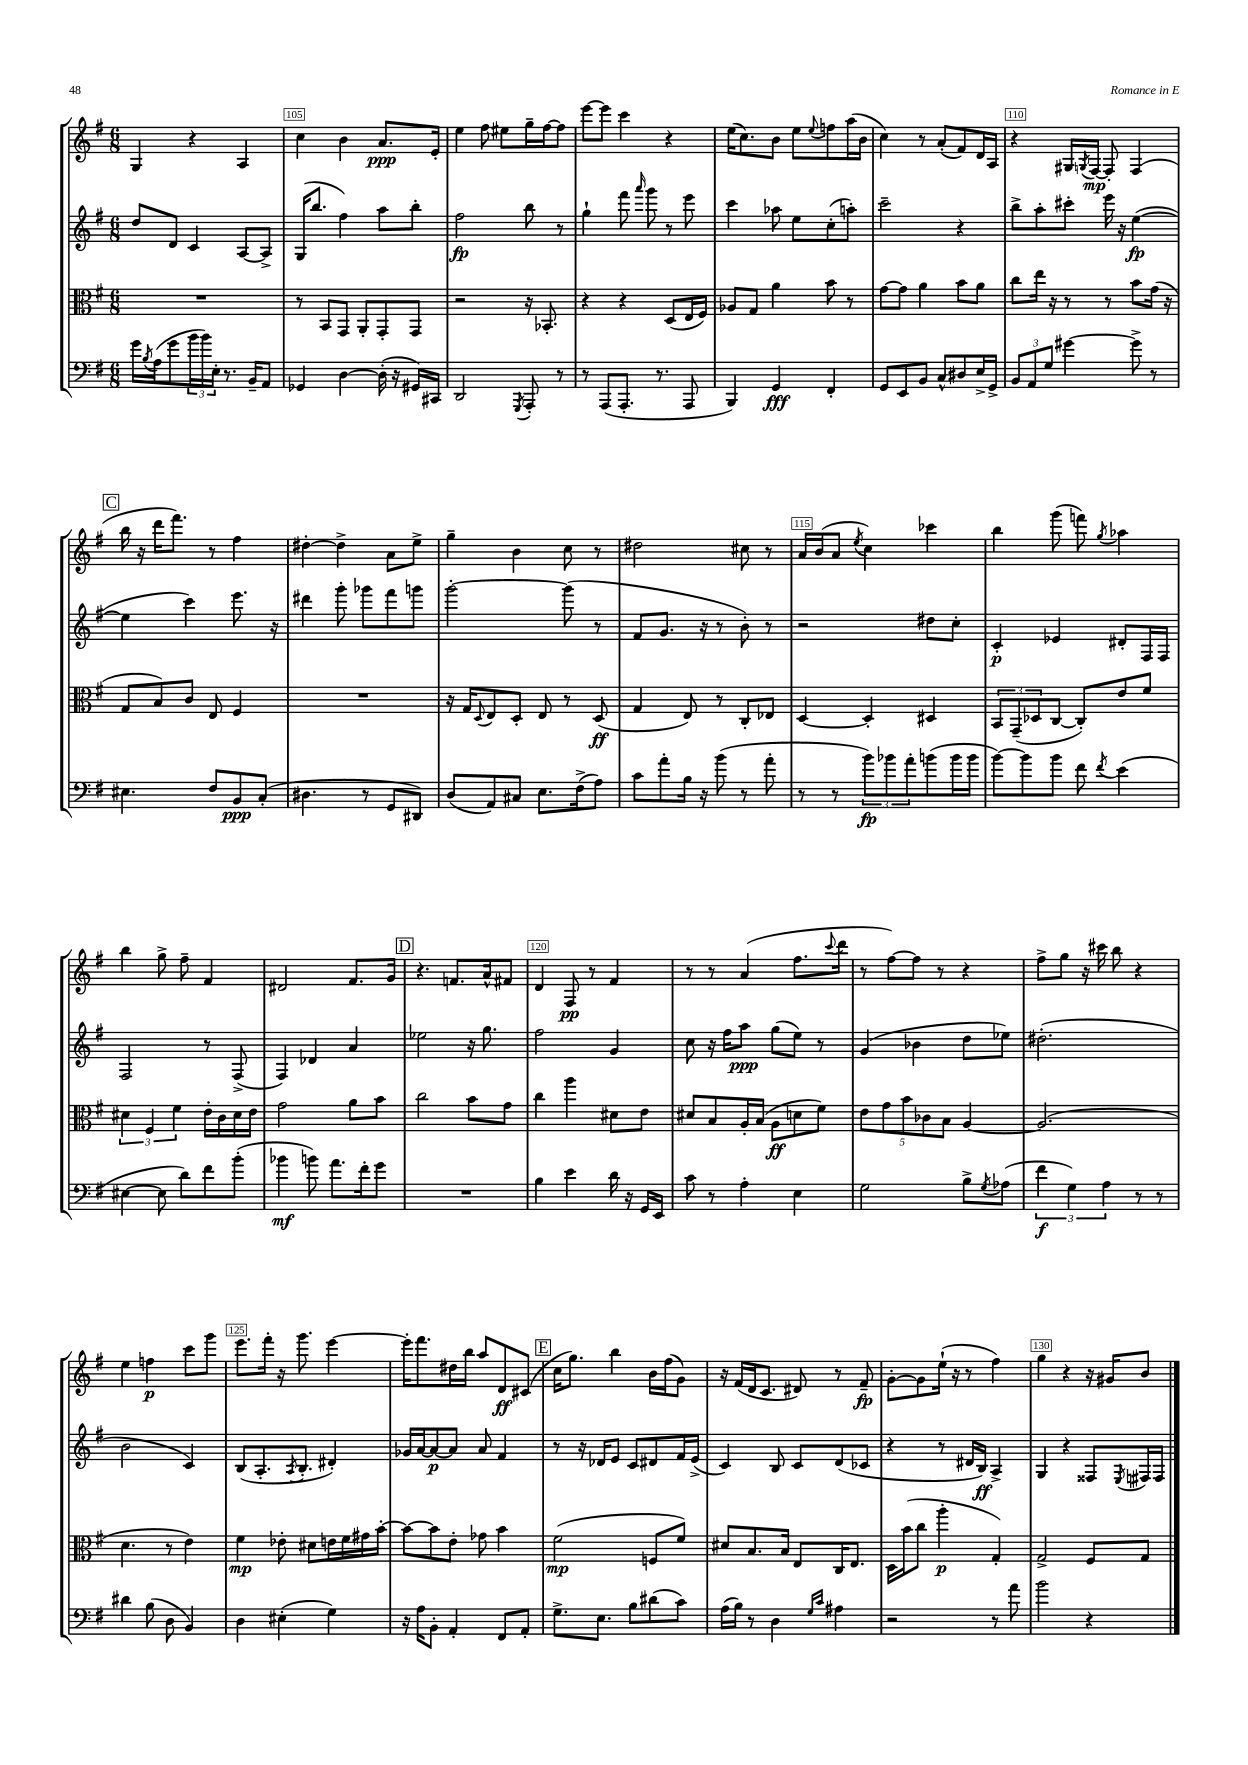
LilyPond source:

<<
\new StaffGroup <<
\new Staff = "s0" {
    \clef treble \key g \major \numericTimeSignature \time 6/8
    g4 r4 a4 |
    c''4 b'4 a'8.\ppp e'16-. |
    e''4 fis''8 eis''8 g''16-- fis''16~ fis''8 |
    e'''8~ e'''8 c'''4 r4 |
    e''16( c''8.) b'8 e''8 \appoggiatura { e''8 } f''8 a''16( b'16 |
    c''4) r8 a'8-.( fis'8) d'16 a16 |
    r4 gis16 \acciaccatura { g8 } fis16~\mp fis8-. fis4( |
    \mark \markup { \box "C" } b''16 r16 d'''16 fis'''8.) r8 fis''4 |
    dis''4~-. dis''4-> a'8 e''8-> |
    g''4-- b'4 c''8 r8 |
    dis''2 cis''8 r8 |
    a'16 b'16( a'8 \acciaccatura { e''8 } c''4) ces'''4 |
    b''4 g'''8( f'''8) \acciaccatura { g''8 } aes''4 |
    b''4 g''8-> fis''8-- fis'4 |
    dis'2 fis'8. g'16 |
    \mark \markup { \box "D" } r4. f'8. a'16-^ fis'8 |
    d'4 fis8\pp r8 fis'4 |
    r8 r8 a'4( fis''8. \appoggiatura { c'''8 } d'''16 |
    r8 fis''8~) fis''8 r8 r4 |
    fis''8-> g''8 r16 cis'''16 b''8 r4 |
    e''4 f''4\p c'''8 g'''8 |
    e'''8. fis'''16-. r16 g'''8. e'''4~ |
    e'''16-. fis'''8. dis''16 b''16 a''8 d'8\ff cis'8( |
    \mark \markup { \box "E" } c''16 g''8.) b''4 b'16 fis''16( g'8) |
    r16 fis'16( d'16 c'8. dis'8) r8 fis'8--\fp |
    g'8~-. g'8 e''16-!( r16 r8 fis''4) |
    g''4 r4 r16 gis'16 b'8 \bar "|." |
}
\new Staff = "s1" {
    \clef treble \key g \major \numericTimeSignature \time 6/8
    d''8 d'8 c'4 a8~ a8-> |
    g16( b''8. fis''4) a''8 b''8-. |
    fis''2\fp b''8 r8 |
    g''4-! fis'''8 \grace { a'''16 } g'''8 r8 e'''8 |
    c'''4 aes''8 e''8 c''8-.( a''8-.) |
    c'''2-- r4 |
    b''8-> a''8-. cis'''8-. e'''16 r16 e''4~\fp( |
    \mark \markup { \box "C" } e''4 c'''4) e'''8. r16 |
    dis'''4 g'''8-. ges'''8 fis'''8 g'''8 |
    g'''2~-. g'''8( r8 |
    fis'8 g'8. r16 r8 b'8-.) r8 |
    r2 dis''8 c''8-. |
    c'4-.\p ees'4 dis'8-. fis16 fis16 |
    fis2 r8 fis8->( |
    fis4) des'4 a'4 |
    \mark \markup { \box "D" } ees''2 r16 g''8. |
    fis''2 g'4 |
    c''8 r16 fis''16 a''8\ppp g''8( e''8) r8 |
    g'4( bes'4 d''8 ees''8) |
    dis''2.-.( |
    b'2 c'4) |
    b8( a8.-. \acciaccatura { a8 } b8.-. dis'4-.) |
    ges'16 a'16~ a'8~\p a'8 a'8 fis'4 |
    \mark \markup { \box "E" } r8 r16 des'16 e'8 c'8 dis'8 fis'16 e'16->( |
    c'4) b8 c'8 d'8( ces'8 |
    r4 r8 dis'16 b16\ff) a4-> |
    g4 r4 fisis8 \acciaccatura { e8 } fis16 fis16 \bar "|." |
}
\new Staff = "s2" {
    \clef alto \key g \major \numericTimeSignature \time 6/8
    R2. |
    r8 b,8 g,8 a,8-. g,8-. g,8 |
    r2 r16 bes,8.-. |
    r4 r4 d8( e16 fis16) |
    aes8 g8 a'4 b'8 r8 |
    g'8~ g'8 a'4 b'8 a'8 |
    c''8 e''16 r16 r8 r8 b'8 g'16( r16 |
    \mark \markup { \box "C" } g8 b8) c'8 e8 fis4 |
    R2. |
    r16 g16 \appoggiatura { d8 } e8 d8-. e8 r8 d8\ff( |
    g4 e8) r8 c8-. ees8 |
    d4~ d4-. dis4 |
    \tuplet 3/2 { b,8 g,8--( des8 } c8~ c8-.) e'8 fis'8 |
    \tuplet 3/2 { dis'4 fis4 fis'4 } e'16-. c'16 dis'16 e'16 |
    g'2 a'8 b'8 |
    \mark \markup { \box "D" } c''2 b'8 g'8 |
    c''4 a''4 dis'8 e'8 |
    dis'8 b8 a16-. b16( a8\ff d'8 fis'8) |
    \tuplet 5/4 { e'8 g'8 b'8 ces'8 b8 } a4~ |
    a2.( |
    d'4. r8 e'4) |
    fis'4\mp ees'8-. dis'8 e'16 fis'16 gis'16 b'16~-. |
    b'8~ b'8 e'8-. ges'8 b'4 |
    \mark \markup { \box "E" } fis'2\mp( f8 fis'8) |
    dis'8 b8. b16 e8 c16 e8. |
    d16 b'16( c''8 a''4-.\p g4-.) |
    g2-> fis8 g8 \bar "|." |
}
\new Staff = "s3" {
    \clef bass \key g \major \numericTimeSignature \time 6/8
    g'16 \acciaccatura { b8 } a16( g'8 \tuplet 3/2 { b'16 b'16) e16-. } r8. b,16-- a,8 |
    ges,4 d4~ d16-.( r16 gis,16) cis,16 |
    d,2 \acciaccatura { g,,8 } a,,8-. r8 |
    r8 a,,8( a,,8.-. r8. a,,8 |
    b,,4) g,4\fff fis,4-. |
    g,8 e,8 b,8 c8-^ dis8 e16-> g,16-> |
    \tuplet 3/2 { b,8 a,8 g8 } gis'4~ gis'8-> r8 |
    \mark \markup { \box "C" } eis4. fis8 b,8\ppp c8-.( |
    dis4. r8 g,8 dis,8) |
    d8( a,8) cis8 e8. fis16->( a8) |
    c'8 a'8-. b16 r16 b'8( r8 a'8-. |
    r8 r8 \tuplet 3/2 { b'8\fp) bes'8 a'8-. } b'8( b'16 b'16 |
    b'8~) b'8 b'8 fis'8 \acciaccatura { fis'8 } e'4( |
    eis4~ eis8 d'8) fis'8 b'8-.( |
    bes'4\mf b'8) a'8. fis'16-. g'8 |
    \mark \markup { \box "D" } R2. |
    b4 e'4 d'16 r16 g,16 e,16 |
    c'8 r8 a4-. e4 |
    g2 b8-> \acciaccatura { g8 } aes8( |
    \tuplet 3/2 { fis'4\f g4) a4 } r8 r8 |
    dis'4 b8( d8 b,4) |
    d4 eis4-.( g4) |
    r16 a16 b,8-. a,4-. fis,8 a,8-. |
    \mark \markup { \box "E" } g8.-> e8. b8 dis'8( c'8) |
    a16( b16) r8 d4 \grace { g16 c'16 } ais4 |
    r2 r8 a'8 |
    b'2 r4 \bar "|." |
}
>>
>>
\layout { \context { \Score currentBarNumber = #104 \override BarNumber.break-visibility = ##(#f #t #t) barNumberVisibility = #(every-nth-bar-number-visible 5) \override BarNumber.stencil = #(make-stencil-boxer 0.1 0.3 ly:text-interface::print) } }
